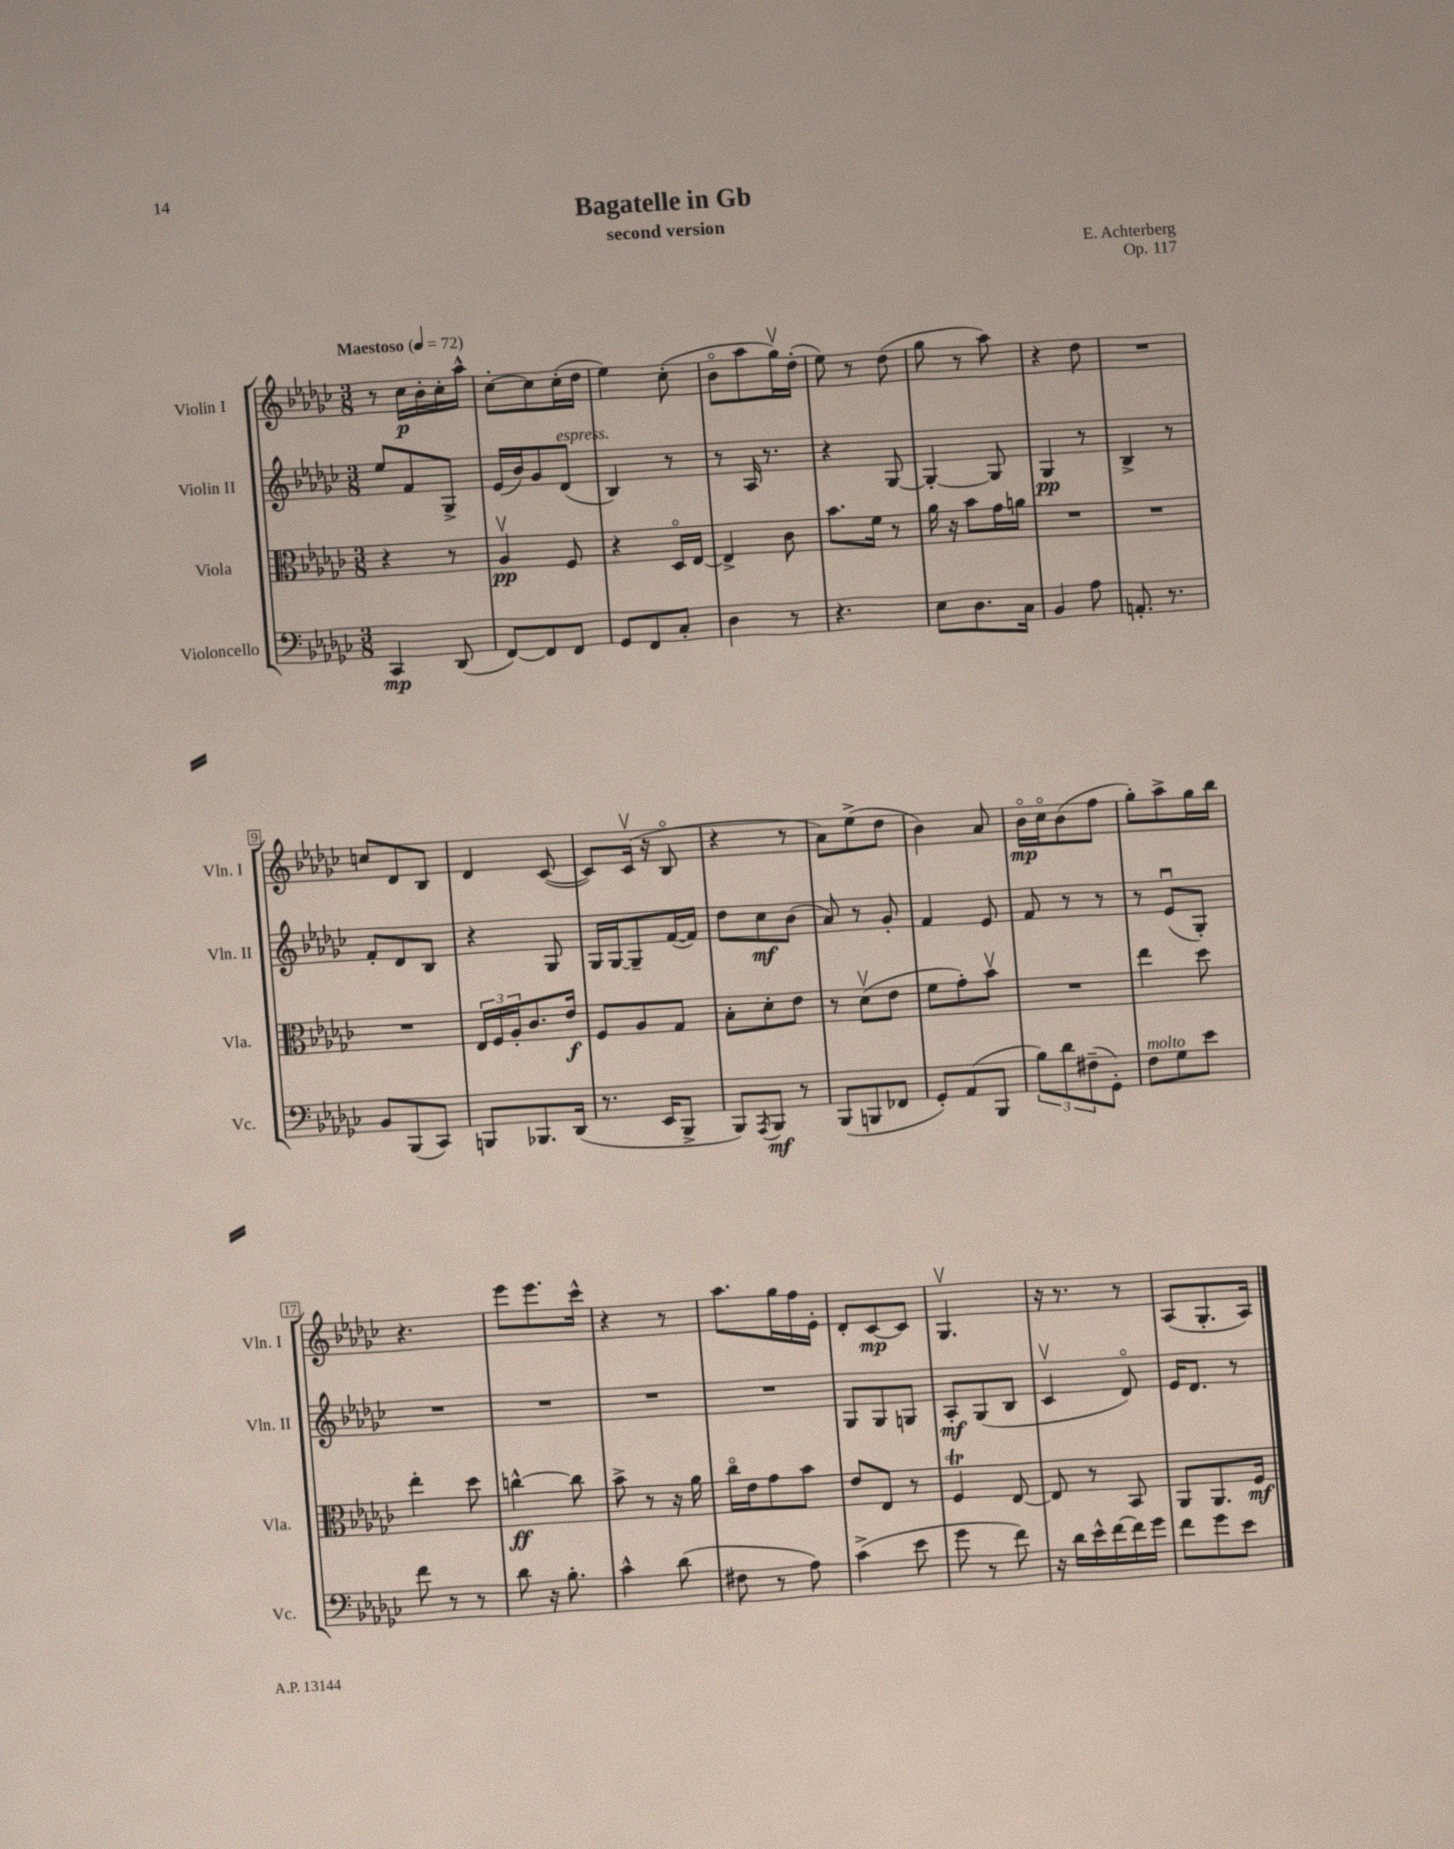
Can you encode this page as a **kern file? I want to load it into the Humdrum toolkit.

**kern	**dynam	**kern	**dynam	**kern	**dynam	**kern	**dynam
*part4	*part4	*part3	*part3	*part2	*part2	*part1	*part1
*staff4	*staff4	*staff3	*staff3	*staff2	*staff2	*staff1	*staff1
*I"Violoncello	*	*I"Viola	*	*I"Violin II	*	*I"Violin I	*
*I'Vc.	*	*I'Vla.	*	*I'Vln. II	*	*I'Vln. I	*
*clefF4	*	*clefC3	*	*clefG2	*	*clefG2	*
*k[b-e-a-d-g-c-]	*	*k[b-e-a-d-g-c-]	*	*k[b-e-a-d-g-c-]	*	*k[b-e-a-d-g-c-]	*
*M3/8	*	*M3/8	*	*M3/8	*	*M3/8	*
*MM72	*	*MM72	*	*MM72	*	*MM72	*
=1	=1	=1	=1	=1	=1	=1	=1
!	!	!	!	!	!	!LO:TX:a:B:t=Maestoso	!
4CC-/	mp	4r	.	8ee-/L	.	8r	.
.	.	.	.	8f/	.	16cc-\LL	p
.	.	.	.	.	.	16b-'\	.
(8DD-/	.	8r	.	8G-^/J	.	16cc-'\	.
.	.	.	.	.	.	16aa-^^\JJ	.
=2	=2	=2	=2	=2	=2	=2	=2
[8FF/L)	.	4A-v/	pp	(16e-/LL	.	[8cc-'\L	.
.	.	.	.	16b-/J)	.	.	.
8FF/]	.	.	.	8g-/	.	8cc-\]	.
!	!	!	!	!LO:TX:a:i:t=espress.	!	!	!
8FF/J	.	8F/	.	(8d-/J	.	(16cc-'\L	.
.	.	.	.	.	.	16dd-\JJ	.
=3	=3	=3	=3	=3	=3	=3	=3
8GG-/L	.	4r	.	4B-/)	.	4ee-\)	.
8FF/	.	.	.	.	.	.	.
8C-'/J	.	16D-/LL	.	8r	.	(8cc-'\	.
.	.	[16E-/JJ	.	.	.	.	.
=4	=4	=4	=4	=4	=4	=4	=4
4D-\	.	4E-^/]	.	8r	.	8b-\L	.
.	.	.	.	16A-/	.	8aa-\	.
.	.	.	.	8.r	.	.	.
8r	.	8c-\	.	.	.	16gg-v\L)	.
.	.	.	.	.	.	(16dd-'\JJ	.
=5	=5	=5	=5	=5	=5	=5	=5
4.r	.	8.b-\L	.	4r	.	8ee-\)	.
.	.	.	.	.	.	8r	.
.	.	16f\Jk	.	.	.	.	.
.	.	8r	.	[8G-/	.	(8dd-\	.
=6	=6	=6	=6	=6	=6	=6	=6
8E-\L	.	16a-\	.	4G-'/_	.	8gg-\	.
.	.	16r	.	.	.	.	.
8.D-\	.	8b-\L	.	.	.	8r	.
.	.	16g-\L	.	8G-/]	.	8aa-\)	.
16C-\Jk	.	16an\JJ	.	.	.	.	.
=7	=7	=7	=7	=7	=7	=7	=7
4BB-/	.	4.r	.	4G-/	pp	4r	.
8A-\	.	.	.	8r	.	8dd-\	.
=8	=8	=8	=8	=8	=8	=8	=8
8.AAn'/	.	4.r	.	4B-^/	.	4.r	.
8.r	.	.	.	.	.	.	.
.	.	.	.	8r	.	.	.
!!LO:LB:g=z
=9	=9	=9	=9	=9	=9	=9	=9
8BB-/L	.	4.r	.	8f'/L	.	8ccn/L	.
(8BBB-/	.	.	.	8d-/	.	8d-/	.
8CC-/J)	.	.	.	8B-/J	.	8B-/J	.
=10	=10	=10	=10	=10	=10	=10	=10
8BBBn/L	.	24E-/LL	.	4r	.	4d-/	.
.	.	24F/	.	.	.	.	.
.	.	24A-'/J	.	.	.	.	.
8.BBB-X/	.	8.c-/	.	.	.	.	.
.	.	.	.	8G-/	.	([8c-/	.
(16DD-/Jk	.	16e-/Jk	f	.	.	.	.
=11	=11	=11	=11	=11	=11	=11	=11
8.r	.	8F/L	.	16G-/LL	.	8c-/L])	.
.	.	.	.	[16G-/J	.	.	.
.	.	8A-/	.	8G-~/]	.	(16c-v/Jk	.
16EE-/KL	.	.	.	.	.	16r	.
8BBB-^/J	.	8G-/J	.	([16f/L	.	8B-/	.
.	.	.	.	16f/JJ])	.	.	.
=12	=12	=12	=12	=12	=12	=12	=12
8BBB-/L)	.	8B-'\L	.	8dd-\L	.	4r	.
8qAAA-/	.	.	.	.	.	.	.
8BBB-/J	mf	8d-'\	.	8cc-\	mf	.	.
8r	.	8e-\J	.	(8b-\J	.	8r	.
=13	=13	=13	=13	=13	=13	=13	=13
(8BBB-/L	.	8r	.	8a-/)	.	8a-\L)	.
8BBBn/	.	(8d-v\L	.	8r	.	(8ee-^\	.
8FF-X/J	.	8e-\J	.	8g-'/	.	8dd-\J	.
=14	=14	=14	=14	=14	=14	=14	=14
8GG-'/L)	.	8f\L	.	4f/	.	4b-\)	.
(8AA-/	.	8g-'\)	.	.	.	.	.
8BBB-/J	.	8b-v\J	.	8e-/	.	8a-/	.
=15	=15	=15	=15	=15	=15	=15	=15
12B-\L)	.	4.r	.	8f/	.	16b-\LL	mp
.	.	.	.	.	.	16cc-\J	.
12d-\	.	.	.	.	.	.	.
.	.	.	.	8r	.	(8b-\	.
(12F#X~\	.	.	.	.	.	.	.
8GG-'\J)	.	.	.	8r	.	8ff\J	.
=16	=16	=16	=16	=16	=16	=16	=16
!LO:TX:a:i:t=molto	!	!	!	!	!	!	!
8F\L	.	4ee-\	.	8r	.	8gg-'\L)	.
8G-\	.	.	.	(8e-u/L	.	8aa-^\	.
8e-\J	.	8dd-\	.	8G-'/J)	.	16gg-\L	.
.	.	.	.	.	.	16bb-\JJ	.
!!LO:LB:g=z
=17	=17	=17	=17	=17	=17	=17	=17
8f\	.	4ee-'\	.	4.r	.	4.r	.
8r	.	.	.	.	.	.	.
8r	.	8dd-\	.	.	.	.	.
=18	=18	=18	=18	=18	=18	=18	=18
8d-\	.	[4ccn^^\	ff	4.r	.	8eee-\L	.
16r	.	.	.	.	.	8.eee-\	.
8.B-'\	.	.	.	.	.	.	.
.	.	8cc\]	.	.	.	.	.
.	.	.	.	.	.	16ccc-^^\Jk	.
=19	=19	=19	=19	=19	=19	=19	=19
4c-^^\	.	8b-^\	.	4.r	.	4r	.
.	.	8r	.	.	.	.	.
(8d-\	.	16r	.	.	.	8r	.
.	.	16a-\	.	.	.	.	.
=20	=20	=20	=20	=20	=20	=20	=20
8F#X\	.	16cc-\LL	.	4.r	.	8.aa-\L	.
.	.	16e-\J	.	.	.	.	.
8r	.	8g-\	.	.	.	.	.
.	.	.	.	.	.	16gg-\L	.
8A-\)	.	8b-\J	.	.	.	16ff\	.
.	.	.	.	.	.	16e-'\JJ	.
=21	=21	=21	=21	=21	=21	=21	=21
(4c-^\	.	8e-/L	.	8G-/L	.	8d-'/L	.
.	.	8E-/J	.	8G-/	.	[8c-/	mp
8e-\	.	8r	.	8Gn/J	.	8c-/J]	.
=22	=22	=22	=22	=22	=22	=22	=22
8g-\	.	4Ft/	.	8A-'/L	mf	4.G-v/	.
8r	.	.	.	(8G-/	.	.	.
8f\)	.	[8E-/	.	8B-/J	.	.	.
=23	=23	=23	=23	=23	=23	=23	=23
16r	.	8E-/]	.	4c-v/	.	16r	.
16d-\LL	.	.	.	.	.	8.r	.
16e-^^\	.	8r	.	.	.	.	.
[16f\	.	.	.	.	.	.	.
16f\]	.	8BB-/	.	8d-/)	.	8r	.
16g-\JJ	.	.	.	.	.	.	.
=24	=24	=24	=24	=24	=24	=24	=24
8f\L	.	8AA-/L	.	16e-/KL	.	(8A-/L	.
.	.	.	.	8.d-/J	.	.	.
8g-\	.	8.AA-/	.	.	.	8.G-'/	.
8e-\J	.	.	.	8r	.	.	.
.	.	16F/Jk	mf	.	.	16A-/Jk)	.
==	==	==	==	==	==	==	==
*-	*-	*-	*-	*-	*-	*-	*-
